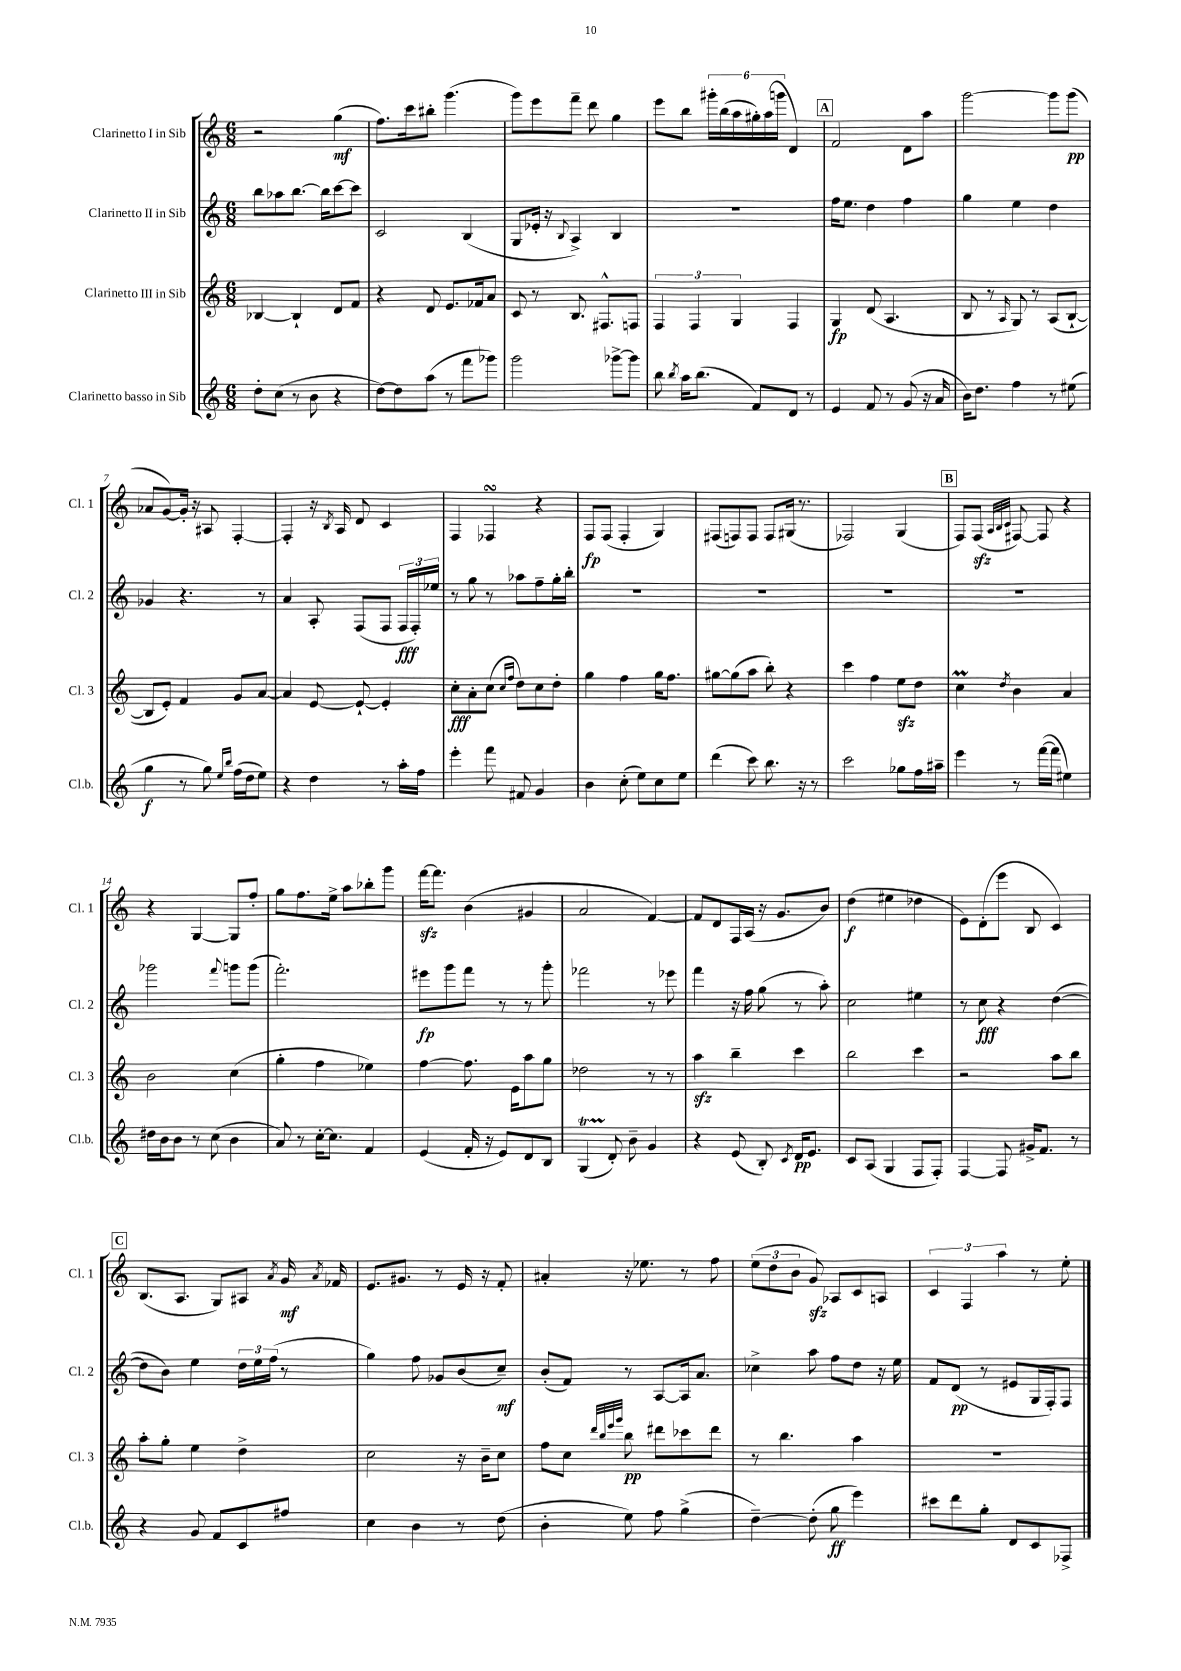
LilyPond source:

<<
\new StaffGroup <<
\new Staff = "s0" \with { instrumentName = "Clarinetto I in Sib" shortInstrumentName = "Cl. 1" } {
    \clef treble \key c \major \numericTimeSignature \time 6/8
    \autoBeamOff r2 g''4\mf( |
    f''8.[) c'''16 bis''8]-. g'''4.( |
    g'''8[) e'''8 f'''8]-- d'''8 g''4 |
    e'''8[ b''8] \tuplet 6/4 { gis'''16[-. b''16( a''16 gis''16-.) a''16( g'''16] } d'4) |
    \mark \markup { \box "A" } f'2 d'8[ a''8] |
    g'''2~ g'''8[ g'''8]\pp( |
    aes'8[ g'8~) g'16]-. r16 ais8 f4~-. |
    f4-. r16 \acciaccatura { b8 } a16 d'8 c'4 |
    f4 fes4\turn r4 |
    f8[\fp f8]( f4-. g4) |
    fis8[( f8) f8] f8[ gis16]( r8. |
    fes2) g4( |
    \mark \markup { \box "B" } f8[) f8]\sfz( \grace { a32[ b32 c'32] } fis8~) fis8 r4 |
    r4 g4~ g8[ f''8]-. |
    g''8[ f''8. e''16]-> a''8[ bes''8-. g'''8] |
    f'''16[~\sfz f'''8.] b'4( gis'4 |
    a'2 f'4~) |
    f'8[ d'8 f16 a16]( r16 g'8.[ b'8]) |
    d''4\f( eis''4 des''4 |
    e'8[) d'8-.( e'''8] b8 c'4) |
    \mark \markup { \box "C" } b8.[( a8.] g8[) ais8] \acciaccatura { a'8 } g'16\mf \acciaccatura { a'8 } fes'16 |
    e'8.[ gis'8.] r8 e'16 r16 f'8-. |
    ais'4-. r16 ees''8. r8 f''8 |
    \tuplet 3/2 { e''8[( d''8 b'8] } g'8\sfz) aes8[ c'8 a8] |
    \tuplet 3/2 { c'4 f4 a''4 } r8 e''8-. \bar "|." |
}
\new Staff = "s1" \with { instrumentName = "Clarinetto II in Sib" shortInstrumentName = "Cl. 2" } {
    \clef treble \key c \major \numericTimeSignature \time 6/8
    \autoBeamOff b''8[ aes''8 b''8.]~ b''16[ c'''8~ c'''8] |
    c'2 b4( |
    g8[ ees'16]-. r16 \appoggiatura { b8 } a4->) b4 |
    R2. |
    \mark \markup { \box "A" } f''16[ e''8.] d''4 f''4 |
    g''4 e''4 d''4 |
    ges'4 r4. r8 |
    a'4 a8-. f8[( f8] \tuplet 3/2 { f16[\fff f16-.) ees''16] } |
    r8 g''8 r8 aes''8[ f''8-- g''16-. b''16]-. |
    R2. |
    R2. |
    R2. |
    \mark \markup { \box "B" } R2. |
    ges'''2 \appoggiatura { f'''8 } g'''8[ g'''8]( |
    f'''2.-.) |
    eis'''8[\fp g'''8 f'''8] r8 r8 g'''8-. |
    fes'''2 r8 ees'''8 |
    f'''4 r16 f''16 g''8( r8 a''8-.) |
    c''2 eis''4 |
    r8 c''8\fff r4 d''4~( |
    \mark \markup { \box "C" } d''8[ b'8]) e''4 \tuplet 3/2 { d''16[ e''16 f''16]( } r8 |
    g''4) f''8 ges'8[ b'8( c''8]--\mf) |
    b'8[-.( f'8]) r8 a8[~ a16 a'8.] |
    ces''4-> a''8 f''8[ d''8] r16 e''16 |
    f'8[ d'8]\pp( r8 eis'8[ g16 f16-.) f8] \bar "|." |
}
\new Staff = "s2" \with { instrumentName = "Clarinetto III in Sib" shortInstrumentName = "Cl. 3" } {
    \clef treble \key c \major \numericTimeSignature \time 6/8
    \autoBeamOff bes4~ bes4-! d'8[ f'8] |
    r4 d'8 e'8.[ fes'16 a'8] |
    c'8 r8 b8. fis8.[-^ f8] |
    \tuplet 3/2 { f4 f4 g4 } f4 |
    \mark \markup { \box "A" } g4\fp d'8( a4. |
    b8 r8 \grace { a16 } g8) r8 a8[( b8]~-! |
    b8[ e'8]-.) f'4 g'8[ a'8]~ |
    a'4 e'8~ e'8~-! e'4-. |
    c''8[-.\fff a'8-. c''8]( \grace { c''16[ f''16] } d''8[) c''8 d''8]-. |
    g''4 f''4 g''16[ f''8.] |
    gis''8[~ gis''8( a''8] b''8-.) r4 |
    c'''4 f''4 e''8[\sfz d''8] |
    \mark \markup { \box "B" } c''4\prall \acciaccatura { d''8 } b'4 a'4 |
    b'2 c''4( |
    g''4-. f''4 ees''4) |
    f''4~ f''8. e'16[ a''8 g''8] |
    des''2 r8 r8 |
    a''4\sfz b''4-- c'''4 |
    b''2 c'''4 |
    r2 a''8[ b''8] |
    \mark \markup { \box "C" } a''8[-. g''8]-. e''4 d''4-> |
    c''2 r16 b'16[-- c''8] |
    f''8[ c''8] \grace { d'''32[ b''32 e'''32 g'''32] } b''8\pp dis'''8[ ces'''8 dis'''8] |
    r8 b''4. a''4 |
    R2. \bar "|." |
}
\new Staff = "s3" \with { instrumentName = "Clarinetto basso in Sib" shortInstrumentName = "Cl.b." } {
    \clef treble \key c \major \numericTimeSignature \time 6/8
    \autoBeamOff d''8[-. c''8]( r8 b'8 r4 |
    d''8[~) d''8 a''8]( r8 f'''8[ ges'''8]) |
    g'''2 ges'''8[~-> ges'''8] |
    b''8 \acciaccatura { b''8 } a''16[ b''8.]( f'8[) d'8] r8 |
    \mark \markup { \box "A" } e'4 f'8 r8 g'8( r16 a'16 |
    b'16[) d''8.] f''4 r8 eis''8( |
    g''4\f r8 g''8) \grace { e''16[ b''16] } f''16[( d''16 e''8]) |
    r4 d''4 r8 a''16[-. f''16] |
    e'''4-. f'''8 fis'8 g'4 |
    b'4 c''8-.( e''8[) c''8 e''8] |
    d'''4( c'''8) b''8. r16 r8 |
    c'''2 ges''8[ f''16 ais''16]-- |
    \mark \markup { \box "B" } e'''4 r8 f'''16[~( f'''16] eis''4) |
    dis''16[ b'16 b'8] r8 c''8( b'4 |
    a'8) r8 c''16[~-. c''8.] f'4 |
    e'4( f'16-. r16 e'8[) d'8 b8] |
    g4\startTrillSpan( d'8-.\stopTrillSpan) b'8-- g'4 |
    r4 e'8( b8-.) \acciaccatura { c'8 } d'16[\pp e'8.] |
    c'8[ a8]( g4 f8[ f8]-.) |
    f4~ f8 gis'16[-> f'8.] r8 |
    \mark \markup { \box "C" } r4 g'8 f'8[ c'8 fis''8] |
    c''4 b'4 r8 d''8( |
    b'4-. e''8) f''8 g''4->( |
    d''4~--) d''8-.( g''8\ff e'''4) |
    cis'''8[ d'''8 g''8]-. d'8[ c'8 fes8]-> \bar "|." |
}
>>
>>
